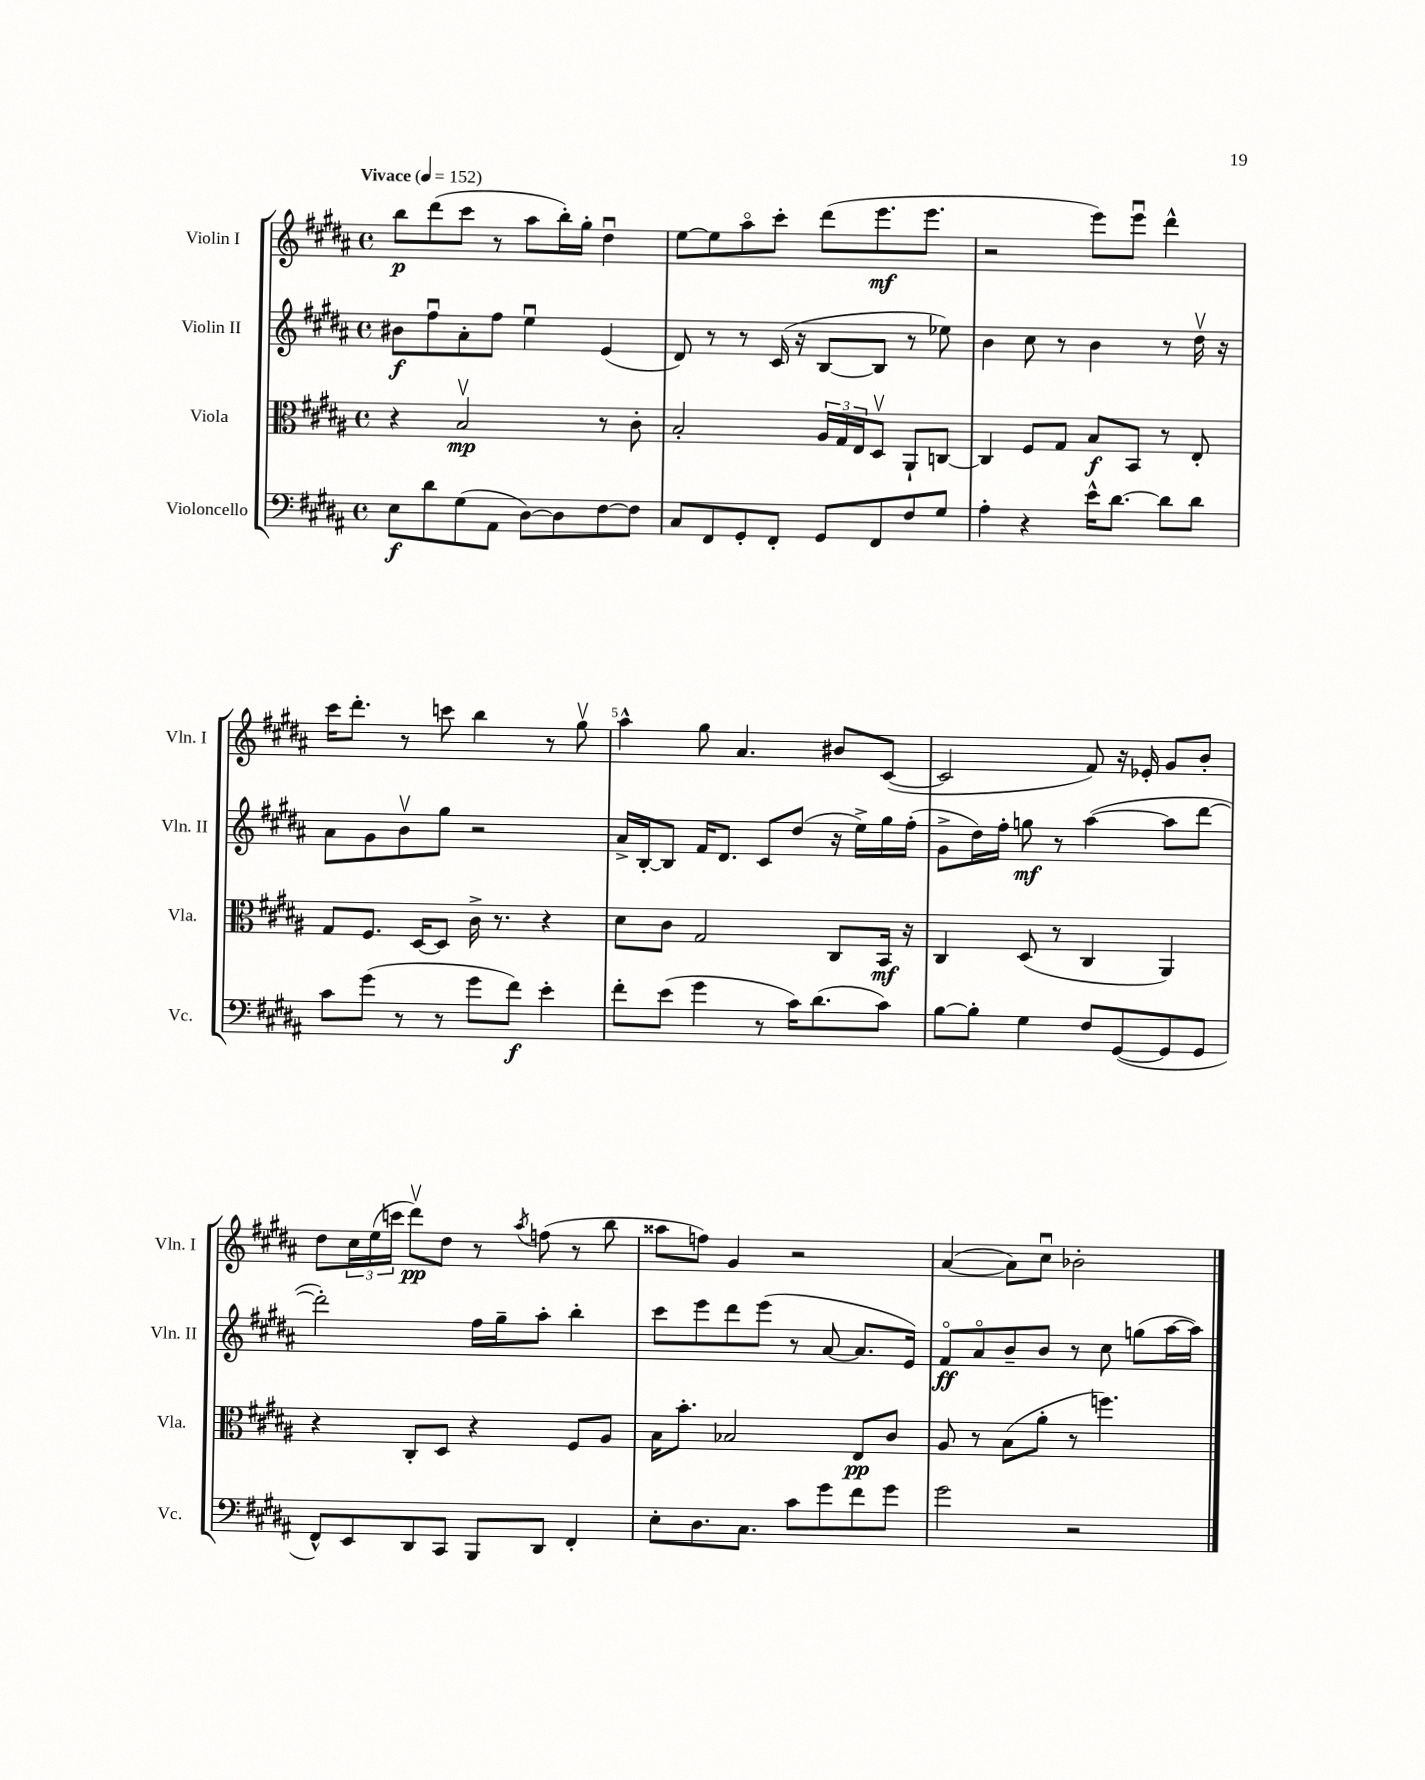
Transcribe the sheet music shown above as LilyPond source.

<<
\new StaffGroup <<
\new Staff = "s0" \with { instrumentName = "Violin I" shortInstrumentName = "Vln. I" } {
    \clef treble \key b \major \defaultTimeSignature \time 4/4 \tempo "Vivace" 4 = 152
    b''8\p dis'''8( cis'''8 r8 ais''8 b''16-.) gis''16-. dis''4\downbow |
    e''8~ e''8 ais''8\flageolet cis'''8-. dis'''8( e'''8.\mf e'''8. |
    r2 e'''8) e'''8\downbow dis'''4-^ |
    cis'''16 dis'''8.-. r8 c'''8 b''4 r8 gis''8\upbow |
    ais''4-^ gis''8 ais'4. bis'8 cis'8~( |
    cis'2 fis'8) r16 ees'16-. gis'8 b'8-. |
    dis''8 \tuplet 3/2 { cis''16 e''16( c'''16 } dis'''8\upbow\pp) dis''8 r8 \acciaccatura { ais''8 } f''8( r8 b''8 |
    aisis''8 f''8) gis'4 r2 |
    ais'4~( ais'8) cis''8\downbow bes'2-. \bar "|." |
}
\new Staff = "s1" \with { instrumentName = "Violin II" shortInstrumentName = "Vln. II" } {
    \clef treble \key b \major \defaultTimeSignature \time 4/4
    bis'8\f fis''8\downbow ais'8-. fis''8 e''4\downbow e'4( |
    dis'8) r8 r8 cis'16( r16 b8~ b8 r8 ees''8) |
    b'4 cis''8 r8 b'4 r8 dis''16\upbow r16 |
    ais'8 gis'8 b'8\upbow gis''8 r2 |
    ais'16-> b16~-. b8 fis'16 dis'8. cis'8 dis''8( r16 e''16->) gis''16 fis''16-.( |
    gis'8-> dis''16) fis''16-. g''8\mf r8 ais''4~( ais''8 dis'''8~ |
    dis'''2-.) fis''16 gis''16-- ais''8-. b''4-. |
    cis'''8 e'''8 dis'''8 e'''8( r8 ais'8~ ais'8. e'16) |
    fis'8\flageolet\ff ais'8\flageolet b'8-- b'8 r8 cis''8 g''8( ais''16~ ais''16) \bar "|." |
}
\new Staff = "s2" \with { instrumentName = "Viola" shortInstrumentName = "Vla." } {
    \clef alto \key b \major \defaultTimeSignature \time 4/4
    r4 b2\upbow\mp r8 cis'8-. |
    b2-. \tuplet 3/2 { ais16 gis16 e16 } dis8\upbow ais,8-! c8~ |
    c4 fis8 gis8 b8\f b,8 r8 e8-. |
    gis8 fis8. dis16~ dis8 cis'16-> r8. r4 |
    dis'8 cis'8 gis2 cis8 b,16\mf r16 |
    cis4 dis8( r8 cis4 ais,4) |
    r4 cis8-. dis8 r4 fis8 ais8 |
    b16 b'8.-. bes2 e8\pp cis'8 |
    ais8 r8 b8( ais'8-. r8 f''4.) \bar "|." |
}
\new Staff = "s3" \with { instrumentName = "Violoncello" shortInstrumentName = "Vc." } {
    \clef bass \key b \major \defaultTimeSignature \time 4/4
    e8\f dis'8 gis8( ais,8 dis8~) dis8 fis8~ fis8 |
    cis8 fis,8 gis,8-. fis,8-. gis,8 fis,8 fis8 gis8 |
    ais4-. r4 e'16-^ dis'8.~ dis'8 dis'8 |
    cis'8 gis'8( r8 r8 gis'8 fis'8\f) e'4-. |
    fis'8-. e'8( gis'4 r8 cis'16) dis'8.( cis'8) |
    b8~ b8-. gis4 fis8 gis,8~( gis,8 gis,8 |
    fis,8-^) e,8 dis,8 cis,8 b,,8 dis,8 fis,4-. |
    e8-. dis8. cis8. cis'8 gis'8 fis'8 gis'8 |
    gis'2 r2 \bar "|." |
}
>>
>>
\layout { \context { \Score \override BarNumber.break-visibility = ##(#f #t #t) barNumberVisibility = #(every-nth-bar-number-visible 5) } }
